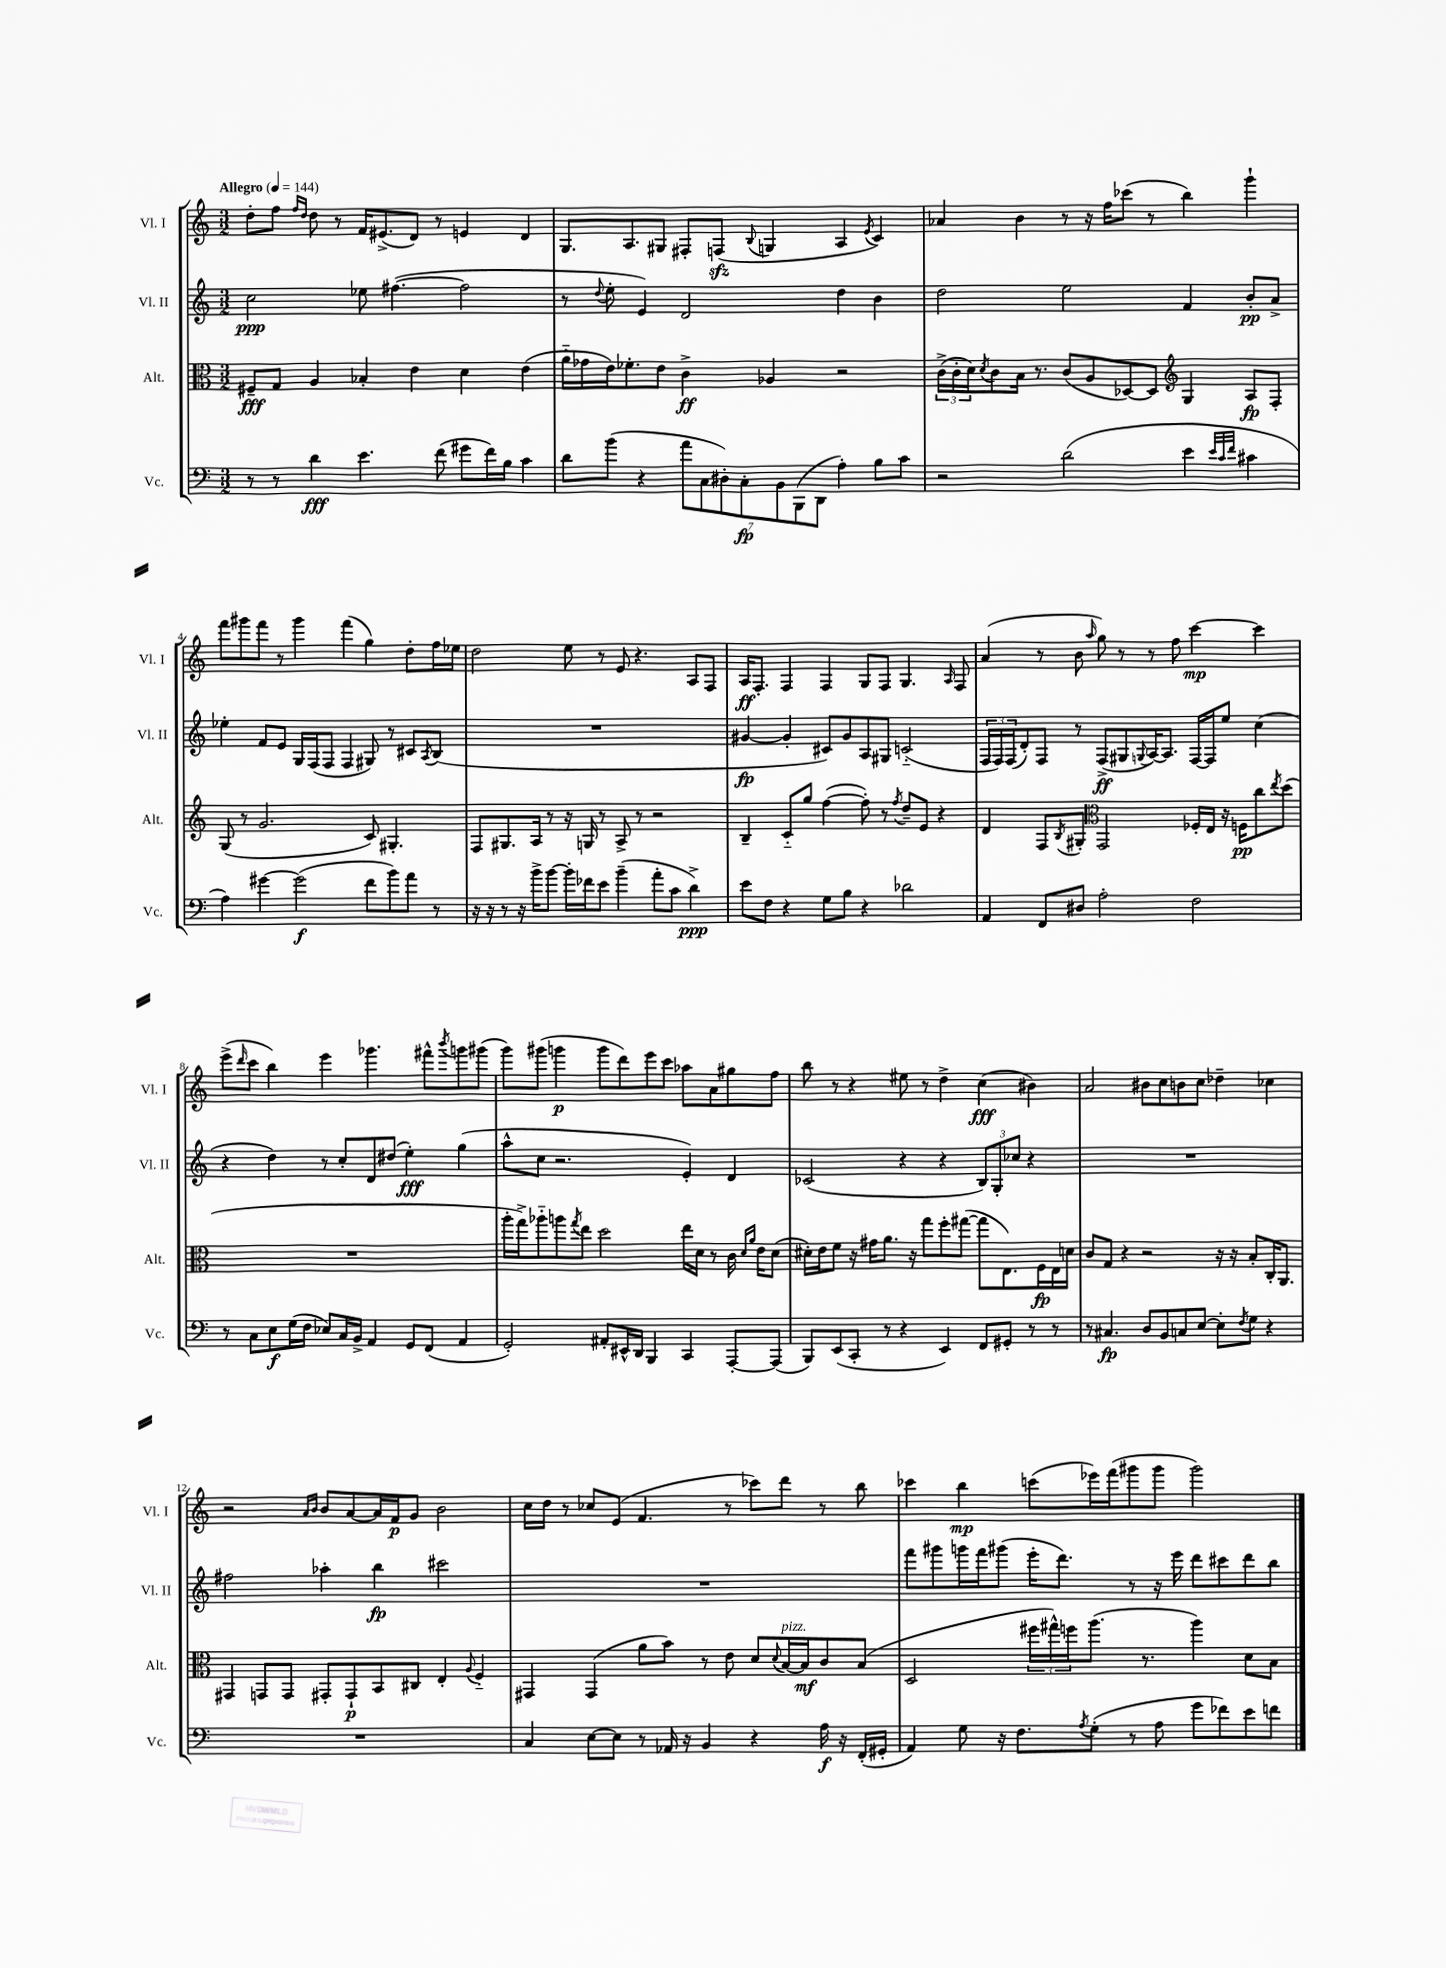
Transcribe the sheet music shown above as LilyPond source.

<<
\new StaffGroup <<
\new Staff = "s0" \with { instrumentName = "Vl. I" shortInstrumentName = "Vl. I" } {
    \clef treble \key c \major \numericTimeSignature \time 3/2 \tempo "Allegro" 4 = 144
    d''8-. f''8 \grace { f''16 d''16 } d''8 r8 f'16 eis'8.->( d'8) r8 e'4 d'4 |
    g8. a8. gis8 fis8-. f8\sfz( \appoggiatura { b8 } g4 a4 \acciaccatura { e'8 } c'4) |
    aes'4 b'4 r8 r16 f''16 ces'''8( r8 b''4) g'''4-! |
    f'''8 gis'''8 f'''8 r8 gis'''4 f'''4( g''4) d''8-. f''16 ees''16 |
    d''2 e''8 r8 e'8 r4. a8 f8 |
    a16\ff f8.-. f4 f4 g8 f8 g4. \grace { a16 } f8 |
    a'4( r8 b'8 \grace { a''16 } g''8) r8 r8 f''8 c'''4~\mp c'''4 |
    e'''8->( \grace { d'''16 } c'''8 b''4) e'''4 ges'''4. fis'''8-^ \acciaccatura { b'''8 } g'''8 gis'''8( |
    g'''8) gis'''8( g'''4\p g'''8 d'''8) e'''8 c'''8 aes''8 a'8 gis''8 f''8 |
    b''8 r8 r4 eis''8 r8 d''4-> c''4\fff( bis'4) |
    a'2 bis'8 c''8 b'8 c''8 des''4-- ces''4 |
    r2 \grace { a'16 b'16 } b'8 a'8~ a'16 f'16\p g'8 b'2 |
    c''16 d''16 r8 ces''8 e'8( f'4. r8 ces'''8) d'''8 r8 b''8 |
    ces'''4 b''4\mp c'''8( ees'''16) f'''16( gis'''8 gis'''8 gis'''2) \bar "|." |
}
\new Staff = "s1" \with { instrumentName = "Vl. II" shortInstrumentName = "Vl. II" } {
    \clef treble \key c \major \numericTimeSignature \time 3/2
    c''2\ppp ees''8 fis''4.~( fis''2 |
    r8 \appoggiatura { d''8 } e''8-. e'4) d'2 d''4 b'4 |
    d''2 e''2 f'4 b'8-.\pp a'8-> |
    ees''4-. f'8 e'8 g16 f16( f8 f4 gis8) r8 cis'8 \acciaccatura { a8 } b8( |
    R1. |
    gis'4~\fp gis'4-. cis'8) gis'8 a8 gis8 c'2-_( |
    \tuplet 3/2 { f16 f16) f16( } d'8-.) f8 r8 f8->\ff( gis8 \appoggiatura { g8 } a16~) a8. f16~ f16 e''8 c''4( |
    r4 d''4) r8 c''8-. d'8 dis''8( e''4-.\fff) g''4( |
    a''8-^ c''8 r2. e'4-.) d'4 |
    ces'2( r4 r4 \tuplet 3/2 { b8) g8-. ces''8 } r4 |
    R1. |
    fis''2 aes''4-. b''4\fp cis'''2 |
    R1. |
    f'''8 gis'''8 g'''16 f'''16 gis'''8( e'''16-. d'''8.) r8 r16 e'''16 d'''8 cis'''8 d'''8 b''8 \bar "|." |
}
\new Staff = "s2" \with { instrumentName = "Alt." shortInstrumentName = "Alt." } {
    \clef alto \key c \major \numericTimeSignature \time 3/2
    fis8--\fff g8 a4 bes4-. e'4 d'4 e'4( |
    a'16-_ ges'16 e'16) fes'8.-. e'8 c'4->\ff aes4 r2 |
    \tuplet 3/2 { c'16->( c'16-. d'16) } \acciaccatura { d'8 } c'8 b16 r8. c'8( a8 des8~) des8 \clef treble g4 a8\fp f8-. |
    g8( r8 g'2. c'8) gis4.-. |
    f8 gis8. a16 r8 r16 g16 r8 a8-> r8 r2 |
    b4-- c'8-_ g''8 f''4~( f''8-.) r8 \acciaccatura { f''8 } d''8-- e'8 r4 |
    d'4 f8 \acciaccatura { b8 } gis8-. \clef alto g,2 fes16-. e16 r16 f16\pp c''8 \acciaccatura { e''8 } d''8( |
    R1. |
    a''16-. g''16->) aes''8-_ a''8 \acciaccatura { g''8 } e''8 d''2 e''16 d'16 r8 c'16 \grace { d'16 a'16 } e'16 d'8( |
    dis'16-.) e'16 f'8 r16 gis'16 a'8. r16 g''8 f''8-. gis''8~( gis''8 e8.) f16\fp e16 d'16 |
    c'8 g8 r4 r2 r16 r16 b8-. c16-. a,8. |
    gis,4 g,8 g,8 gis,8-. gis,8-!\p b,8 cis8 e4-. \appoggiatura { a8 } f4-_ |
    gis,4 gis,4( a'8 b'8) r8 e'8 d'8 \appoggiatura { d'8 } b16~^\markup { \italic "pizz." } b16\mf c'8 b8( |
    d2 \tuplet 3/2 { fis''16 gis''16-^) f''16 } a''8.( r8. a''4) d'8 b8 \bar "|." |
}
\new Staff = "s3" \with { instrumentName = "Vc." shortInstrumentName = "Vc." } {
    \clef bass \key c \major \numericTimeSignature \time 3/2
    r8 r8 d'4\fff e'4. f'8( gis'8 f'16) b16 c'4 |
    d'8 b'8( r4 \tuplet 7/4 { a'8 c8 dis8-.) c8-.\fp b,8 b,,8( d,8 } a4-.) b8 c'8 |
    r2 d'2( e'4 \grace { e'32 c'32 f'32 } cis'4 |
    a4) gis'4~ gis'2\f( f'8 b'8) a'8 r8 |
    r16 r16 r8 r16 b'16-> b'8~ b'16-. fes'16 e'8 b'4--( a'8-. c'8 d'4->\ppp) |
    e'8 f8 r4 g8 b8 r4 des'2 |
    a,4 f,8 dis8 a2-. f2 |
    r8 c8 e8\f g16( f16 ees8) c16 b,16-> a,4 g,8 f,8( a,4 |
    g,2-.) ais,8-. eis,16-^ d,16 b,,4 c,4 a,,8~-. a,,8( |
    b,,8) e,8( c,8-. r8 r4 e,4) f,8 gis,8-. r8 r8 |
    r8 cis4.\fp d8 b,8 c8 e8~ e8-. \acciaccatura { f8 } g8 r4 |
    R1. |
    c4 e8~ e8 r8 aes,16 r16 b,4 r4 a16\f r16 f,16-.( gis,16-. |
    a,4) g8 r16 f8. \acciaccatura { a8 } g8-.( r8 a8 g'8 fes'8) e'8 f'8 \bar "|." |
}
>>
>>
